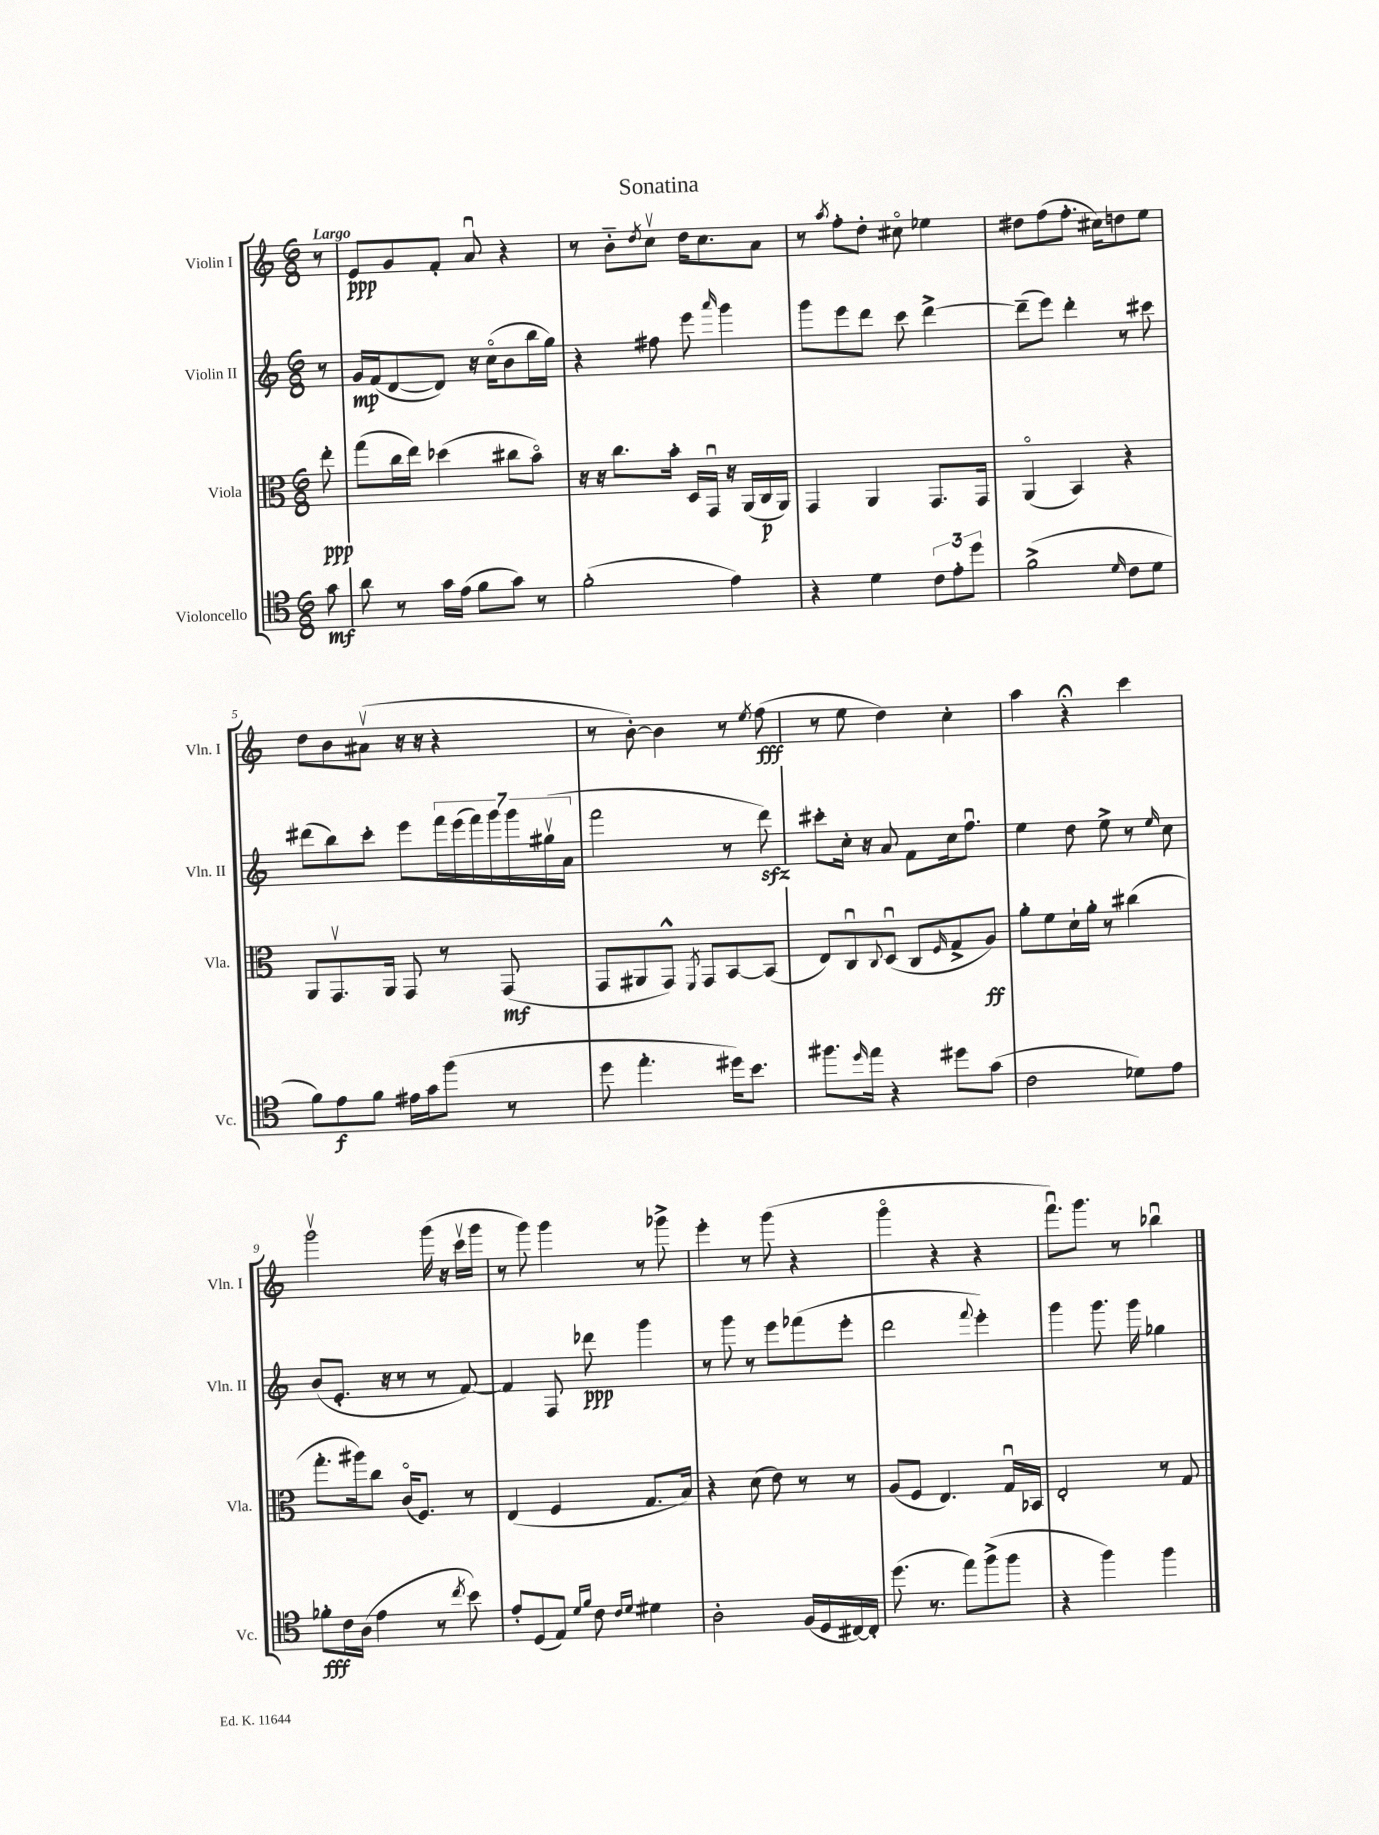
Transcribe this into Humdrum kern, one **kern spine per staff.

**kern	**kern	**kern	**kern
*staff4	*staff3	*staff2	*staff1
*clefC4	*clefC3	*clefG2	*clefG2
*k[]	*k[]	*k[]	*k[]
*M6/8	*M6/8	*M6/8	*M6/8
8g\	8ee'\	8r	8r
=	=	=	=
8a\	(8gg\L	16g/LL	8e/L
.	.	(16f/J	.
8r	16cc\L	[8d/	8g/
.	16ee\JJ)	.	.
16g\LL	(4dd-\	8d/]J)	8f'/J
(16e\JJ	.	.	.
8f\L	.	16r	8au/
.	.	(16cco\LK	.
8g\J)	8cc#\L	8b\	4r
8r	8bo\J)	16bb\L	.
.	.	16gg\JJ)	.
=	=	=	=
(2f'\	16r	4r	8r
.	16r	.	.
.	8.cc\L	.	8b'~\L
.	.	.	8qdd/
.	.	8ff#\	8ccv\J
.	16b'\Jk	.	.
.	16D/LL	8eee\	16dd\LK
.	16GGu/JJ	.	8.cc\
.	.	16qqaaa/	.
4e\)	16r	4ggg\	.
.	(16AA/LL	.	.
.	16C/	.	8a\J
.	16AA/JJ)	.	.
=	=	=	=
4r	4GG/	8ggg\L	8r
.	.	.	8qaa/
.	.	8eee\	8ff'\L
4d\	4AA/	8ddd\J	8dd'\J
.	.	8ccc\	8cc#o\
12c\L	8.GG/L	[4ddd^\	4ee-\
12e'\	.	.	.
12dd\J	.	.	.
.	16GG/Jk	.	.
=	=	=	=
(2f^\	(4AAo/	(8ddd~\]L	8dd#\L
.	.	8eee\J)	(8ff\
.	4BB/)	4ddd'\	8.ff'\J
.	.	.	16cc#\LK)
16qqd/	.	.	.
8c\L	4r	8r	8dd\
8d\J	.	8ccc#\	8ee\J
=	=	=	=
8f\L)	8AA/L	(8ddd#\L	8dd\L
8e\	8.GGv/	8bb\)	8b\
8f\J	.	8ccc'\J	(8a#v\J
.	16AA/Jk	.	.
16e#\LL	8GG/	8eee\L	16r
16g\J	.	.	16r
(8ff\J	8r	28fff\L	4r
.	.	(28eee\	.
.	.	28fff\)	.
.	.	28ggg\	.
8r	(8GG/	.	.
.	.	28ggg\	.
.	.	(28gg#v\	.
.	.	28a\JJ	.
=	=	=	=
8dd\	8GG/L	2fff\	8r
4.ee'\	8AA#/	.	[8b'\)
.	8GG^^/J)	.	4b\]
.	8qFF/	.	.
.	8GG/L	.	.
16dd#\LK)	[8BB/	8r	8r
8.b\J	.	.	.
.	.	.	8qee/
.	(8BB/]J	8ddd\)	(8ff\
=	=	=	=
8.ff#\L	8E/L)	8ccc#'\L	8r
.	8Cu/	16cc'\Jk	8ee\
16qqdd/	.	.	.
16ee\Jk	.	16r	.
.	8qqC/	.	.
4r	(8Du/J	8a/	4dd\)
.	8C/L	8f\L	.
.	16qqF/	.	.
8dd#\L	8G^/	16cc\k	4cc'\
.	.	8.ffu\J	.
(8g\J	8A/J)	.	.
=	=	=	=
2c\	8a'\L	4ee\	4aa\
.	8f\	.	.
.	16d`\L	8dd\	4r;
.	16a'\JJ	.	.
.	8r	8ee^\	.
8d-\L)	(4cc#\	8r	4ccc\
.	.	16qqee/	.
8e\J	.	8cc\	.
=	=	=	=
8f-'\L	8.gg'\L	(8b/L	2gggv\
16c\L	.	8.e'/J	.
(16A\JJ	16aa#\k)	.	.
4e\	8cc\J	.	.
.	.	16r	.
.	(16co/LK	8r	.
.	8.F/J)	.	.
8r	.	8r	(16ggg\
.	.	.	16r
8qcc/	.	.	.
8b\)	8r	[8f/)	16cccv\LL
.	.	.	16ggg\JJ
=	=	=	=
8e'/L	(4E/	4f/]	8r
(8D/	.	.	8ggg\)
8E/J)	4F/	8F/	4ggg\
16qqd/LL	.	.	.
16qqf/JJ	.	.	.
8c\	.	8ddd-\	.
16qqc/LL	.	.	.
16qqd/JJ	.	.	.
4d#\	8.G/L	4ggg\	8r
.	.	.	8ggg-^\
.	16B/Jk)	.	.
=	=	=	=
2A'\	4r	8r	4eee'\
.	.	8ggg\	.
.	(8d\	8r	8r
.	8e\)	8eee\L	(8ggg\
(16F/LL	8r	(8fff-\	4r
16D/	.	.	.
[16C#/)	8r	8eee'\J	.
16C#'/]JJ	.	.	.
=	=	=	=
(8.dd\	(8A/L	2ddd\	4gggo\
.	8F/J	.	.
8.r	.	.	.
.	4.E/)	.	4r
8ee\L)	.	.	.
.	.	8qqfff/	.
(8ff^\	.	4eee'\)	4r
8ff\J	16Gu/LL	.	.
.	16BB-/JJ	.	.
=	=	=	=
4r	2E'/	4ggg\	8.fffu\L)
.	.	.	8.ggg\J
4ff\)	.	8.ggg\	.
.	.	.	8r
.	.	16ggg\	.
4ff\	8r	4gg-\	4bb-u\
.	8G/	.	.
==	==	==	==
*-	*-	*-	*-
